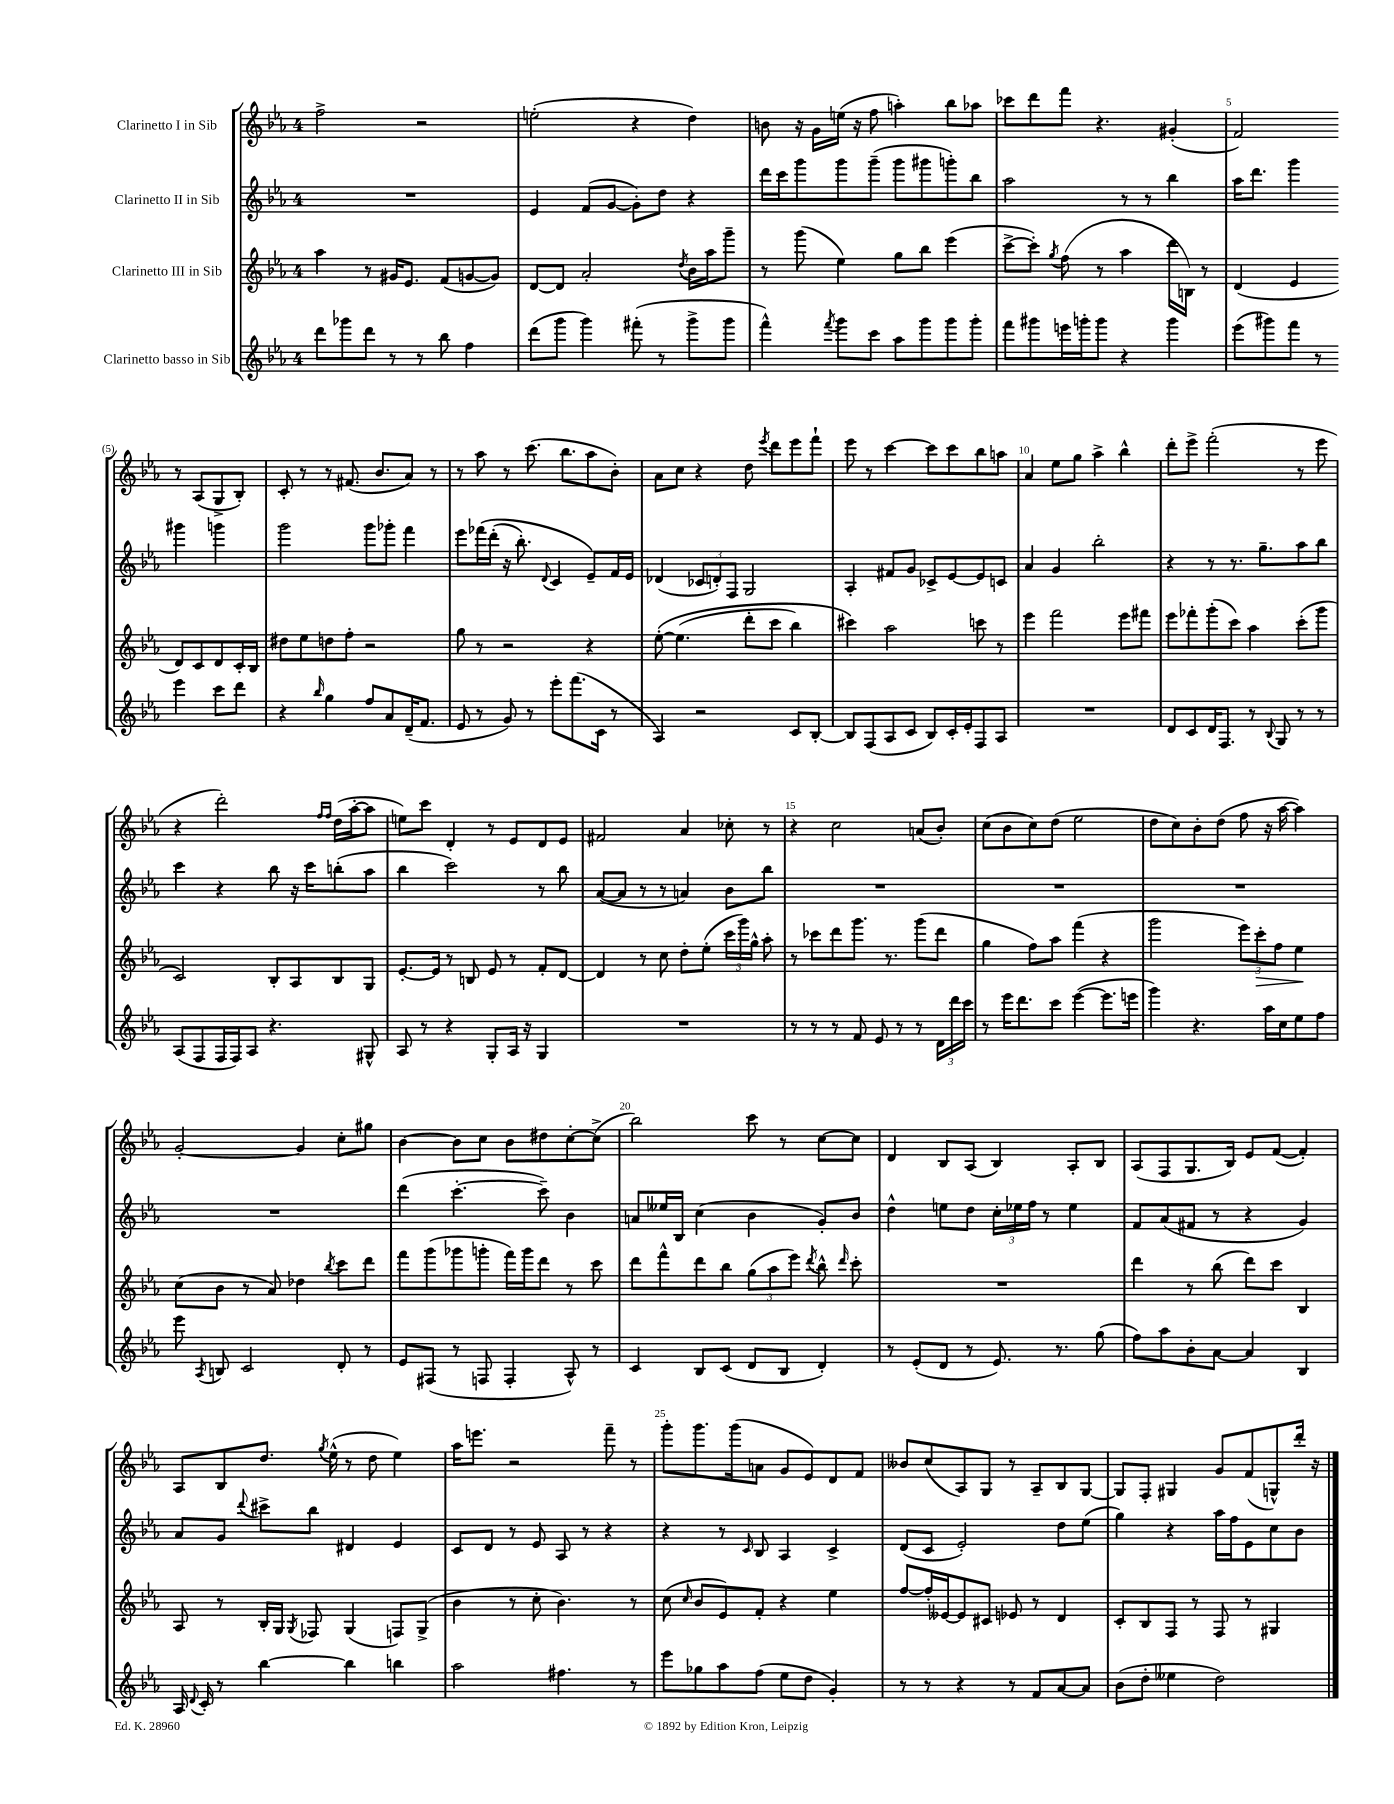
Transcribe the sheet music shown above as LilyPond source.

<<
\new StaffGroup <<
\new Staff = "s0" \with { instrumentName = "Clarinetto I in Sib" } {
    \clef treble \key ees \major \once \override Staff.TimeSignature.style = #'single-digit \time 4/4
    \autoBeamOff f''2-> r2 |
    e''2-.( r4 d''4) |
    b'8 r16 g'16[ e''16]( r16 f''8 a''4-.) bes''8[ aes''8] |
    ces'''8[ d'''8 f'''8] r4. gis'4-.( |
    f'2) r8 aes8[( g8-> bes8]-.) |
    c'8-. r8 r8 fis'8.( bes'8.[ aes'8]) r8 |
    r8 aes''8 r8 c'''8.( bes''8.[ aes''8 bes'8]-.) |
    aes'8[ c''8] r4 d''8 \acciaccatura { ees'''8 } d'''8[ ees'''8 f'''8]-! |
    ees'''8 r8 c'''4~ c'''8[ c'''8 bes''8 a''8] |
    aes'4 ees''8[ g''8] aes''4-> bes''4-^ |
    d'''8[-. ees'''8]-> f'''2-.( r8 ees'''8 |
    r4 d'''2-.) \grace { f''16[ f''16] } d''16[( aes''16~-. aes''8] |
    e''8[) c'''8] d'4-. r8 ees'8[ d'8 ees'8] |
    fis'2 aes'4 ces''8-. r8 |
    r4 c''2 a'8[( bes'8]-.) |
    c''8[( bes'8 c''8) d''8]( ees''2 |
    d''8[ c''8) bes'8-. d''8]( f''8 r16 aes''16~ aes''4) |
    g'2~-. g'4 c''8[-. gis''8] |
    bes'4~ bes'8[ c''8] bes'8[ dis''8 c''8~-. c''8]->( |
    bes''2) c'''8 r8 c''8[~ c''8] |
    d'4 bes8[ aes8]( bes4) aes8[-. bes8] |
    aes8[( f8 g8. bes16]) ees'8[ f'8]~( f'4-.) |
    aes8[ bes8 d''8.] \acciaccatura { g''8 } ees''16-^( r8 d''8 ees''4) |
    aes''16[ e'''8.] r2 f'''8-- r8 |
    g'''8[-. g'''8. g'''16( a'8] g'8[ ees'8) d'8 f'8] |
    beses'8[ c''8( aes8) g8] r8 aes8[-- bes8 g8]~ |
    g8[ f8]-. gis4 g'8[ f'8( g8-^) d'''16]-. r16 \bar "|." |
}
\new Staff = "s1" \with { instrumentName = "Clarinetto II in Sib" } {
    \clef treble \key ees \major \once \override Staff.TimeSignature.style = #'single-digit \time 4/4
    \autoBeamOff R1 |
    ees'4 f'8[( g'8]~ g'8[-.) d''8] r4 |
    d'''16[ c'''16 g'''8 g'''8 g'''8]--( g'''8[ gis'''8 g'''8-.) bes''8] |
    aes''2 r8 r8 bes''4 |
    aes''16[ d'''8.] g'''4 gis'''4 g'''4 |
    g'''2 g'''8[ ges'''8]-. f'''4 |
    ees'''8[ fes'''16\( d'''16]-.( r16 bes''8.-.) \appoggiatura { d'8 } c'4 ees'8[--\) f'16 ees'16] |
    des'4( \tuplet 3/2 { ces'8[ d'8-.) f8] } g2 |
    aes4-. fis'8[ g'8] ces'8[-> ees'8~ ees'8 c'8] |
    aes'4 g'4 bes''2-. |
    r4 r8 r8. g''8.[-- aes''8 bes''8] |
    c'''4 r4 bes''8 r16 c'''16[ b''8-.( aes''8] |
    bes''4 c'''2) r8 bes''8 |
    aes'8[~( aes'8] r8 r8 a'4) bes'8[ bes''8] |
    R1 |
    R1 |
    R1 |
    R1 |
    d'''4( c'''4.~-. c'''8--) bes'4 |
    a'8[ eeses''16 bes16] c''4( bes'4 g'8[-.) bes'8] |
    d''4-^ e''8[ d''8] \tuplet 3/2 { c''16[-. ees''16 f''16] } r8 ees''4 |
    f'8[ aes'8( fis'8] r8 r4 g'4) |
    aes'8[ g'8] \appoggiatura { d'''8 } cis'''8[-> bes''8] dis'4 ees'4 |
    c'8[ d'8] r8 ees'8 aes8 r8 r4 |
    r4 r8 \grace { c'16 } bes8 aes4 c'4-> |
    d'8[( c'8] ees'2-.) d''8[ ees''8]( |
    g''4) r4 aes''16[ f''16 ees'8 c''8 bes'8] \bar "|." |
}
\new Staff = "s2" \with { instrumentName = "Clarinetto III in Sib" } {
    \clef treble \key ees \major \once \override Staff.TimeSignature.style = #'single-digit \time 4/4
    \autoBeamOff aes''4 r8 gis'16[ ees'8.] f'8[( g'8~ g'8]) |
    d'8[~ d'8] aes'2-. \acciaccatura { d''8 } bes'16[ aes''16 g'''8]-- |
    r8 g'''8( ees''4) g''8[ bes''8] ees'''4( |
    c'''8[~-> c'''8]-.) \acciaccatura { g''8 } f''8( r8 aes''4 d'''16[ b16]) r8 |
    d'4( ees'4 d'8[) c'8 d'8 c'16-. bes16] |
    dis''8[ ees''8 d''8 f''8]-. r2 |
    g''8 r8 r2 r4 |
    ees''8~-.\( ees''4.( d'''8[-. c'''8] bes''4) |
    cis'''4\) aes''2 c'''8 r8 |
    ees'''4 f'''2 ees'''8[ fis'''8] |
    ees'''8[ fes'''8-. g'''8-.( c'''8]) aes''4 c'''8[-.( g'''8] |
    c'2) bes8[-. aes8 bes8 g8] |
    ees'8.[~-. ees'16] r8 b8 ees'8 r8 f'8[-. d'8]~ |
    d'4 r8 c''8 d''8[-. ees''8]-.( \tuplet 3/2 { c'''16[ g'''16) g''16]-^ } aes''8-. |
    r8 ces'''8[ d'''8 g'''8.] r8. g'''8[( d'''8] |
    g''4 f''8[) aes''8] f'''4( r4 |
    g'''2 \tuplet 3/2 { ees'''8[) c'''8-.\> f''8] } ees''4\! |
    c''8[( bes'8] r8 aes'8) des''4 \acciaccatura { bes''8 } c'''8[ d'''8] |
    f'''8[ g'''8( ges'''8 g'''8]-. f'''16[) g'''16 d'''8] r8 c'''8 |
    d'''8[ f'''8-^ d'''8 bes''8] \tuplet 3/2 { g''8[( aes''8 ees'''8]) } \acciaccatura { d'''8 } bes''8-^ \grace { d'''16 } c'''8-. |
    R1 |
    d'''4 r8 bes''8( d'''8[) c'''8] bes4 |
    aes8 r8 bes16[-. g16] \acciaccatura { g8 } fes8 g4( f8[) g8]->( |
    bes'4 r8 c''8-. bes'4.) r8 |
    c''8( \grace { c''16 } bes'8[ ees'8) f'8]-. r4 ees''4 |
    f''8[~ f''16-. eeses'16~ eeses'8 cis'8] ees'8 r8 d'4 |
    c'8[-. bes8 f8] r8 f8 r8 gis4 \bar "|." |
}
\new Staff = "s3" \with { instrumentName = "Clarinetto basso in Sib" } {
    \clef treble \key ees \major \once \override Staff.TimeSignature.style = #'single-digit \time 4/4
    \autoBeamOff d'''8[ ges'''8 d'''8] r8 r8 bes''8 f''4 |
    d'''8[( g'''8] g'''4) fis'''8-.( r8 g'''8[-> g'''8] |
    f'''4-^) \acciaccatura { f'''8 } g'''8[ c'''8] aes''8[ g'''8 g'''8 g'''8]-. |
    f'''8[ gis'''8 e'''16 g'''16-. g'''8] r4 g'''4 |
    ees'''8[( gis'''8) f'''8] r8 ees'''4 c'''8[ d'''8] |
    r4 \grace { bes''16 } g''4 f''8[ aes'8 d'16--( f'8.] |
    ees'8 r8 g'8) r8 ees'''8[-. f'''8.( c'16] r8 |
    aes4) r2 c'8[ bes8]~-. |
    bes8[ f8( aes8 c'8] bes8[) c'16-. ees'16-. f8 aes8] |
    R1 |
    d'8[ c'8 d'16 f8.] r8 \appoggiatura { bes8 } g8 r8 r8 |
    aes8[( f8 f16 f16) aes8] r4. gis8-^ |
    aes8 r8 r4 g8[-. aes16] r16 g4 |
    R1 |
    r8 r8 r8 f'8 ees'8 r8 r8 \tuplet 3/2 { d'16[ d'''16 c'''16] } |
    r8 ees'''16[ d'''8. c'''8] ees'''4~( ees'''8.[ e'''16] |
    g'''4) r4. aes''16[ c''16 ees''8 f''8] |
    ees'''8 \acciaccatura { aes8 } b8 c'2 d'8-. r8 |
    ees'8[ fis8]( r8 f8 f4-. aes8-^) r8 |
    c'4 bes8[ c'8]( d'8[ bes8] d'4-.) |
    r8 ees'8[-.( d'8] r8 ees'8.) r8. g''8( |
    f''8[) aes''8 bes'8-. aes'8]~ aes'4 bes4 |
    aes16 \appoggiatura { d'8 } c'16-. r8 bes''4~ bes''4 b''4 |
    aes''2 fis''4. r8 |
    ees'''8[ ges''8 aes''8 f''8]( ees''8[ d''8] g'4-.) |
    r8 r8 r4 r8 f'8[ aes'8~ aes'8] |
    bes'8[( d''8]-. eeses''4 d''2) \bar "|." |
}
>>
>>
\layout { \context { \Score \override BarNumber.break-visibility = ##(#f #t #t) barNumberVisibility = #(every-nth-bar-number-visible 5) } }
